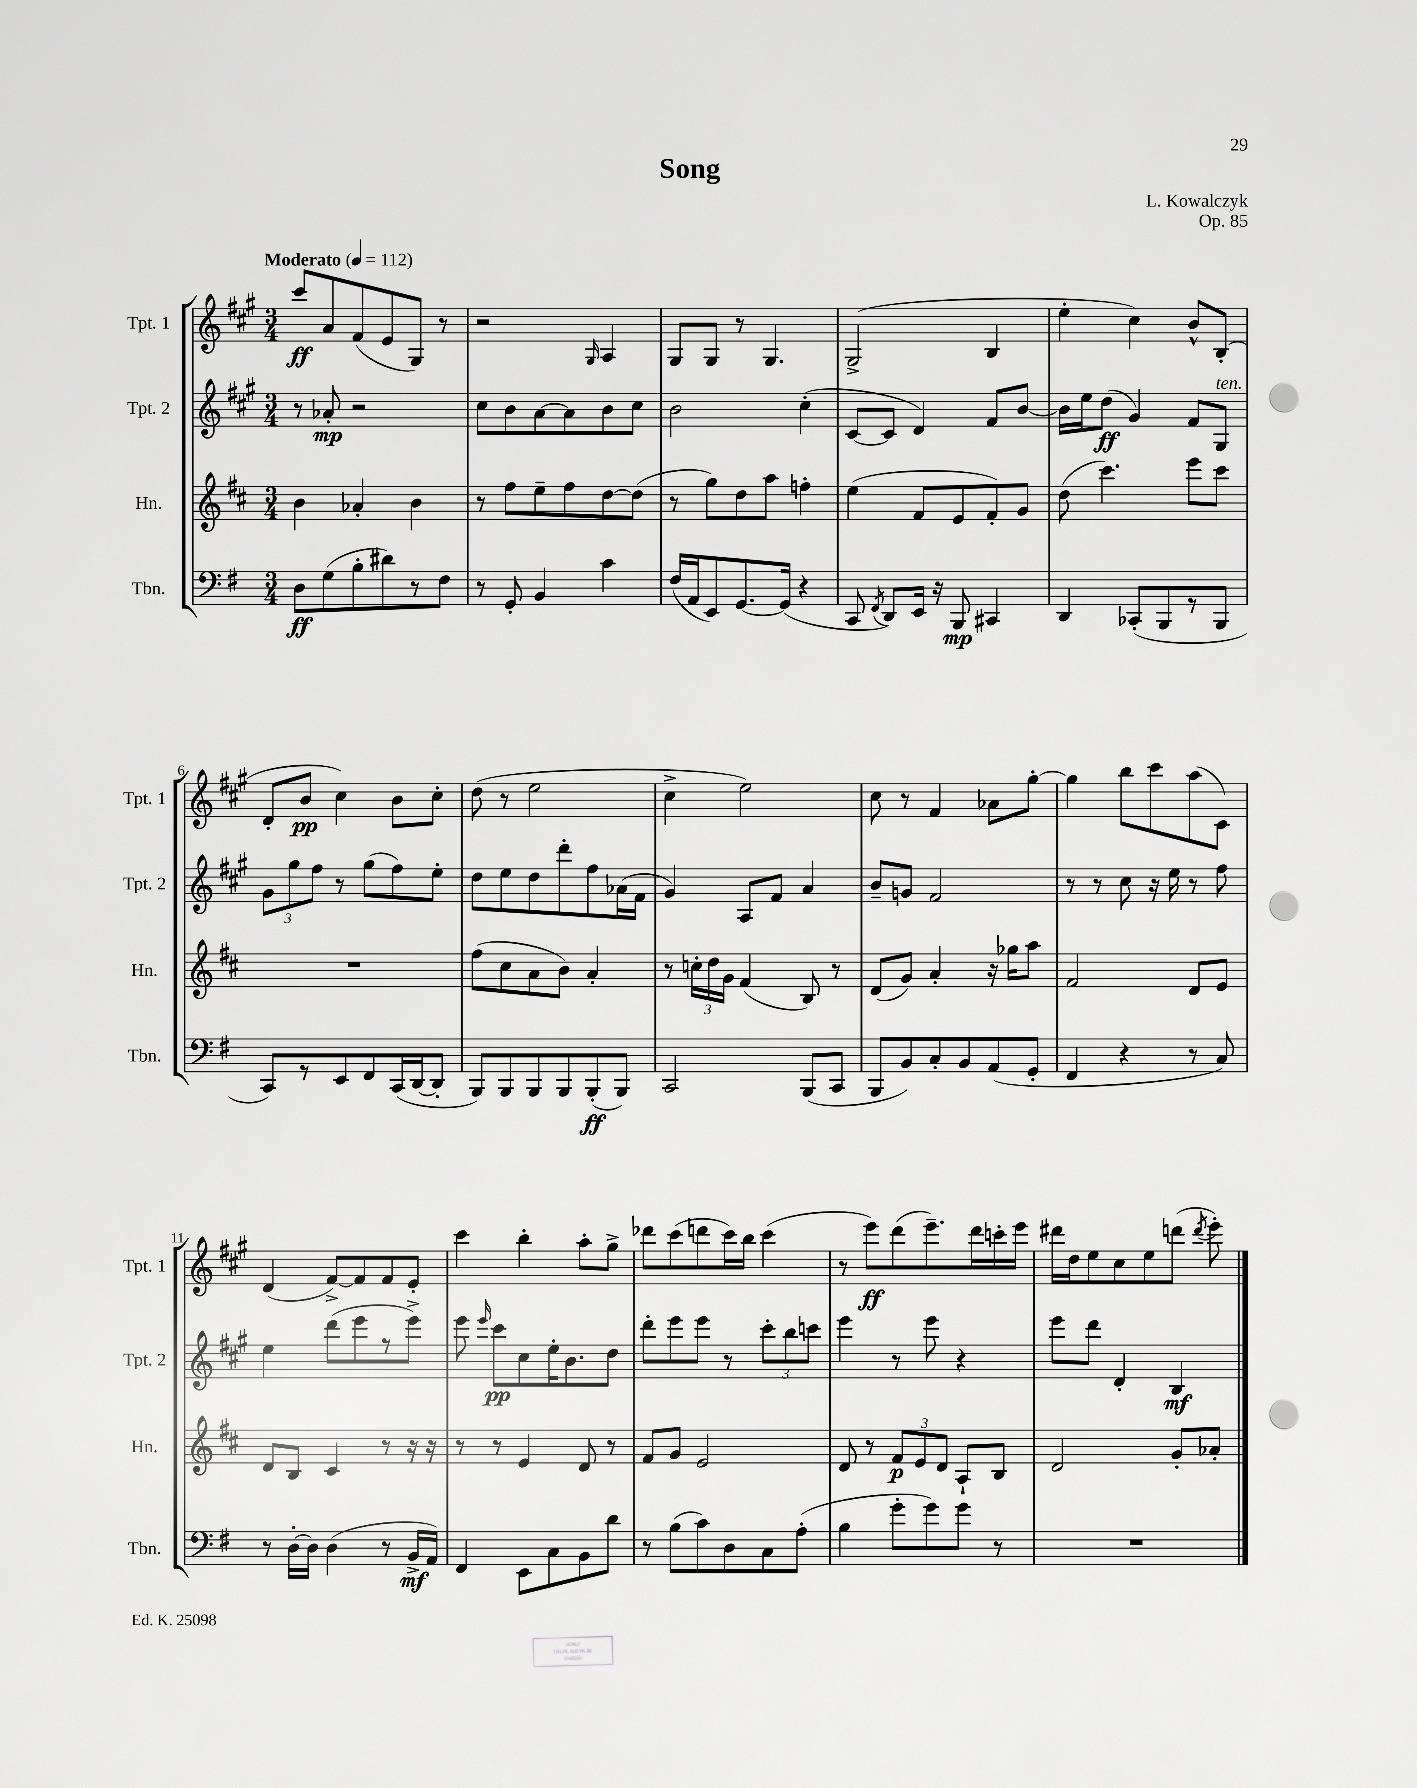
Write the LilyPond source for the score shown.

\header { title = "Song" composer = "L. Kowalczyk" opus = "Op. 85" }
<<
\new StaffGroup <<
\new Staff = "s0" \with { instrumentName = "Tpt. 1" shortInstrumentName = "Tpt. 1" } {
    \clef treble \key a \major \numericTimeSignature \time 3/4 \tempo "Moderato" 4 = 112
    \autoBeamOff cis'''8[\ff a'8 fis'8( e'8 gis8]) r8 |
    r2 \grace { gis16 } a4 |
    gis8[ gis8] r8 gis4. |
    gis2->( b4 |
    e''4-. cis''4) b'8[-^ b8]-.( |
    d'8[-. b'8]\pp cis''4) b'8[ cis''8]-. |
    d''8( r8 e''2 |
    cis''4-> e''2) |
    cis''8 r8 fis'4 aes'8[ gis''8]~-. |
    gis''4 b''8[ cis'''8 a''8( cis'8]) |
    d'4( fis'8[~->) fis'8 fis'8 e'8]-. |
    cis'''4 b''4-. a''8[-. gis''8]-> |
    des'''8[ cis'''8( d'''8 cis'''16) b''16] cis'''4( |
    r8 e'''8[\ff) d'''8( e'''8.--) d'''16 c'''16-. e'''16] |
    dis'''16[ d''16 e''8 cis''8 e''8 d'''8]( \acciaccatura { d'''8 } e'''8-.) \bar "|." |
}
\new Staff = "s1" \with { instrumentName = "Tpt. 2" shortInstrumentName = "Tpt. 2" } {
    \clef treble \key a \major \numericTimeSignature \time 3/4
    \autoBeamOff r8 aes'8-.\mp r2 |
    cis''8[ b'8 a'8~ a'8 b'8 cis''8] |
    b'2 cis''4-.( |
    cis'8[~ cis'8] d'4) fis'8[ b'8]~ |
    b'16[ e''16 d''8]\ff( gis'4) fis'8[ gis8]^\markup { \italic "ten." } |
    \tuplet 3/2 { gis'8[ gis''8 fis''8] } r8 gis''8[( fis''8) e''8]-. |
    d''8[ e''8 d''8 d'''8-. fis''8 aes'16( fis'16] |
    gis'4) a8[ fis'8] a'4 |
    b'8[-- g'8] fis'2 |
    r8 r8 cis''8 r16 e''16 r8 fis''8 |
    e''4 d'''8[( e'''8 r8 e'''8]->) |
    e'''8 \grace { e'''16 } cis'''8[\pp cis''8 e''16-. b'8. d''8] |
    d'''8[-. e'''8 e'''8] r8 \tuplet 3/2 { cis'''8[-. b''8 c'''8] } |
    e'''4 r8 e'''8 r4 |
    e'''8[ d'''8] d'4-. b4\mf \bar "|." |
}
\new Staff = "s2" \with { instrumentName = "Hn." shortInstrumentName = "Hn." } {
    \clef treble \key d \major \numericTimeSignature \time 3/4
    \autoBeamOff b'4 aes'4-. b'4 |
    r8 fis''8[ e''8-- fis''8 d''8~ d''8]( |
    r8 g''8[) d''8 a''8] f''4-. |
    e''4( fis'8[ e'8 fis'8-.) g'8] |
    d''8( cis'''4.) e'''8[ cis'''8] |
    R2. |
    fis''8[( cis''8 a'8 b'8]) a'4-. |
    r8 \tuplet 3/2 { c''16[-. d''16 g'16] } fis'4( b8) r8 |
    d'8[( g'8]) a'4-. r16 ges''16[ a''8] |
    fis'2 d'8[ e'8] |
    d'8[ b8] cis'4 r8 r16 r16 |
    r8 r8 e'4 d'8 r8 |
    fis'8[ g'8] e'2 |
    d'8 r8 \tuplet 3/2 { fis'8[\p e'8 d'8] } a8[-! b8] |
    d'2 g'8[-. aes'8]-. \bar "|." |
}
\new Staff = "s3" \with { instrumentName = "Tbn." shortInstrumentName = "Tbn." } {
    \clef bass \key g \major \numericTimeSignature \time 3/4
    \autoBeamOff d8[\ff g8( b8-. dis'8) r8 fis8] |
    r8 g,8-. b,4 c'4 |
    fis16[( a,16 e,8) g,8.~ g,16]( r4 |
    c,8 \acciaccatura { fis,8 } d,8[) e,16] r16 b,,8\mp cis,4 |
    d,4 ces,8[-.( b,,8 r8 b,,8] |
    c,8[) r8 e,8 fis,8 c,16( d,16~ d,8]-. |
    b,,8[) b,,8 b,,8 b,,8 b,,8-.\ff( b,,8]) |
    c,2 b,,8[( c,8] |
    b,,8[ b,8) c8-. b,8 a,8( g,8]-. |
    fis,4 r4 r8 c8) |
    r8 d16[~-. d16] d4( r8 b,16[->\mf a,16]) |
    fis,4 e,8[ c8 b,8 d'8] |
    r8 b8[( c'8) d8 c8 a8]-.( |
    b4 g'8[-. g'8) g'8] r8 |
    R2. \bar "|." |
}
>>
>>
